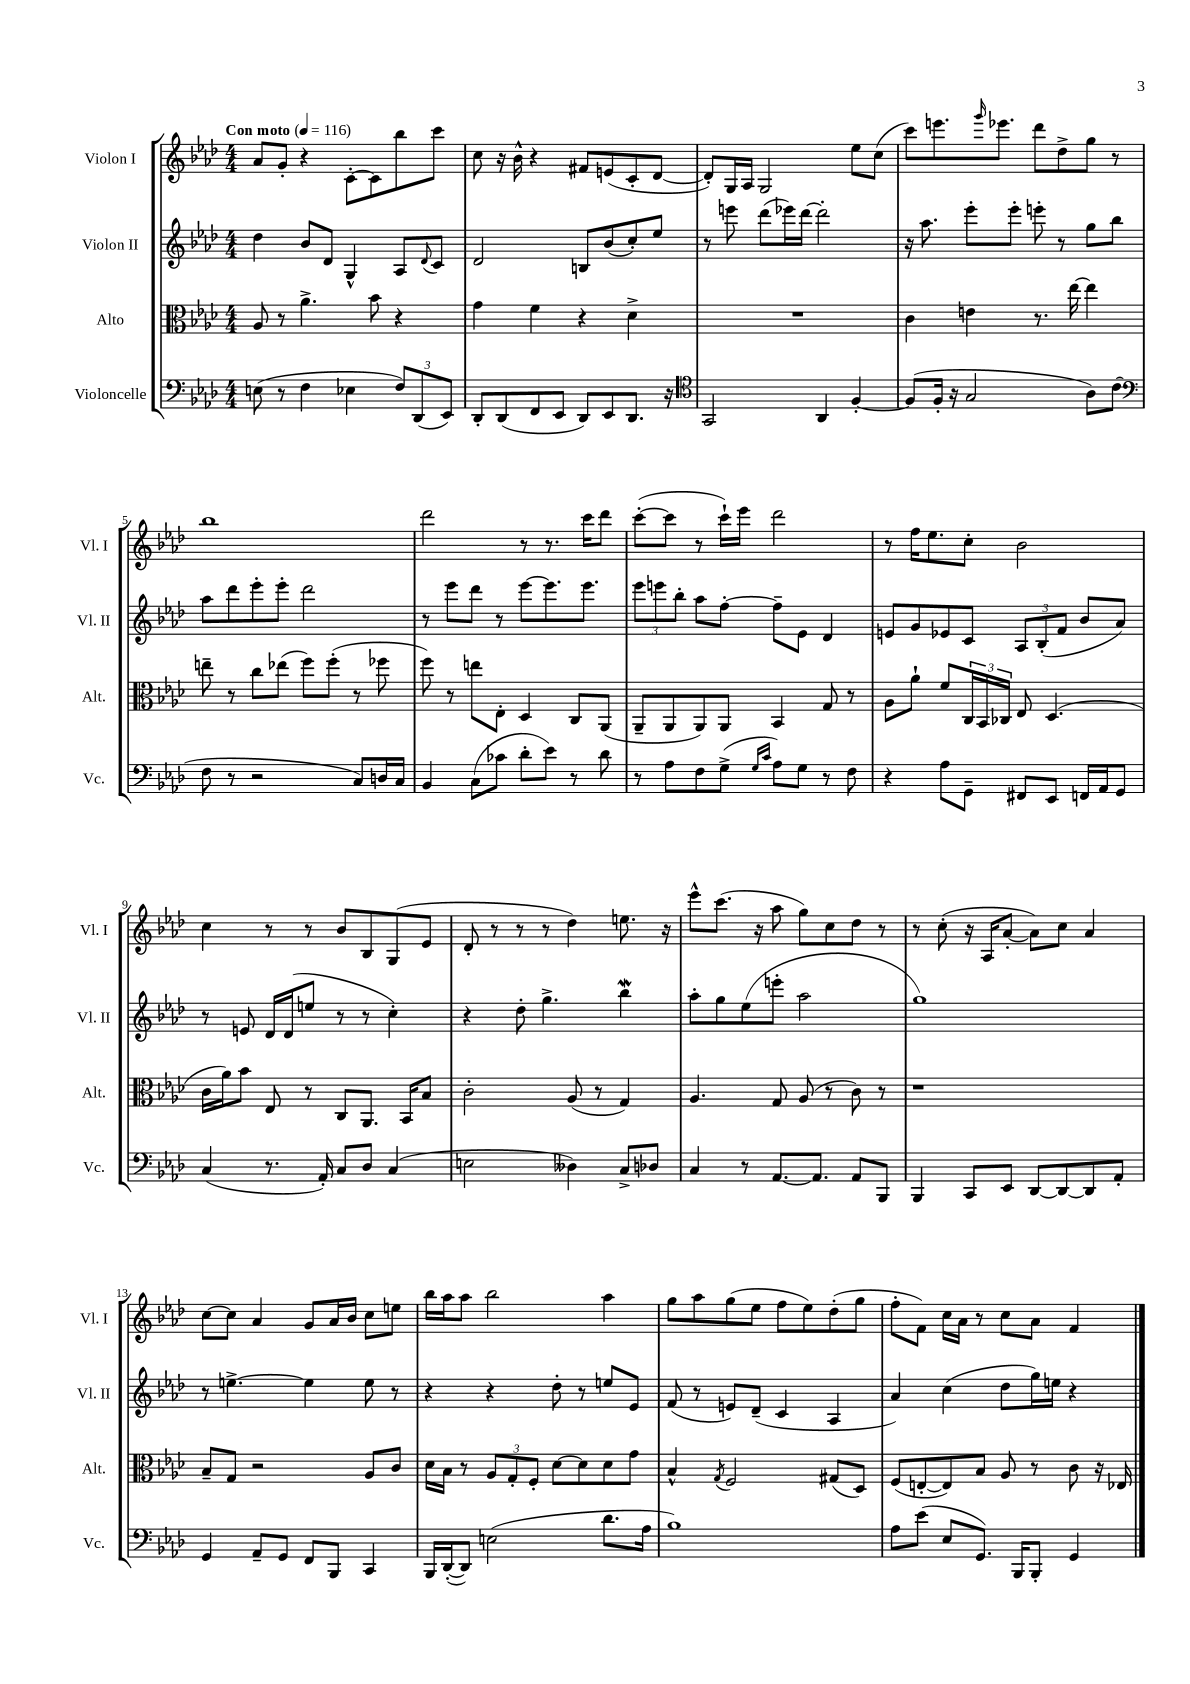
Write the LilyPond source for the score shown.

<<
\new StaffGroup <<
\new Staff = "s0" \with { instrumentName = "Violon I" shortInstrumentName = "Vl. I" } {
    \clef treble \key aes \major \numericTimeSignature \time 4/4 \tempo "Con moto" 4 = 116
    aes'8 g'8-. r4 c'8~-. c'8 bes''8 c'''8 |
    c''8 r16 bes'16-^ r4 fis'8 e'8( c'8-. des'8~ |
    des'8-.) g16 aes16 g2 ees''8 c''8( |
    c'''8) e'''8. \grace { g'''16 } ees'''8. des'''8 des''8-> g''8 r8 |
    bes''1 |
    des'''2 r8 r8. c'''16 des'''8 |
    c'''8~-.( c'''8 r8 c'''16-!) ees'''16 des'''2 |
    r8 f''16 ees''8. c''8-. bes'2 |
    c''4 r8 r8 bes'8 bes8 g8( ees'8 |
    des'8-. r8 r8 r8 des''4) e''8. r16 |
    ees'''8-^ c'''8.( r16 aes''8 g''8) c''8 des''8 r8 |
    r8 c''8-.( r16 aes16 aes'8~-. aes'8) c''8 aes'4 |
    c''8~ c''8 aes'4 g'8 aes'16 bes'16 c''8 e''8 |
    bes''16 aes''16 aes''8 bes''2 aes''4 |
    g''8 aes''8 g''8( ees''8 f''8 ees''8) des''8-.( g''8 |
    f''8-. f'8) c''16 aes'16 r8 c''8 aes'8 f'4 \bar "|." |
}
\new Staff = "s1" \with { instrumentName = "Violon II" shortInstrumentName = "Vl. II" } {
    \clef treble \key aes \major \numericTimeSignature \time 4/4
    des''4 bes'8 des'8 g4-^ aes8 \appoggiatura { des'8 } c'8 |
    des'2 b8 bes'8( c''8-.) ees''8 |
    r8 e'''8 des'''8( ees'''16) des'''16~ des'''2-. |
    r16 aes''8. ees'''8-. ees'''8-. e'''8-. r8 g''8 bes''8 |
    aes''8 des'''8 ees'''8-. ees'''8-. des'''2 |
    r8 ees'''8 des'''8 r8 ees'''8~ ees'''8. ees'''8. |
    \tuplet 3/2 { ees'''8 e'''8 bes''8-. } aes''8 f''8~-. f''8-- ees'8 des'4 |
    e'8 g'8 ees'8 c'8 \tuplet 3/2 { aes8 bes8-.( f'8 } bes'8 aes'8) |
    r8 e'8 des'16 des'16( e''8 r8 r8 c''4-.) |
    r4 des''8-. g''4.-> bes''4\mordent |
    aes''8-. g''8 ees''8( e'''8-. aes''2 |
    g''1) |
    r8 e''4.~-> e''4 e''8 r8 |
    r4 r4 des''8-. r8 e''8 ees'8 |
    f'8( r8 e'8) des'8--( c'4 aes4 |
    aes'4) c''4( des''8 g''16) e''16 r4 \bar "|." |
}
\new Staff = "s2" \with { instrumentName = "Alto" shortInstrumentName = "Alt." } {
    \clef alto \key aes \major \numericTimeSignature \time 4/4
    aes8 r8 aes'4.-> bes'8 r4 |
    g'4 f'4 r4 des'4-> |
    R1 |
    c'4 e'4 r8. ees''16~ ees''4 |
    e''8-- r8 c''8 ees''8( f''8) f''8-.( r8 fes''8 |
    f''8) r8 e''8 ees8-. des4 c8 aes,8( |
    aes,8-- aes,8 aes,8) aes,8 bes,4 g8 r8 |
    aes8 aes'8-! f'8 \tuplet 3/2 { c16 bes,16 ces16 } ees8 des4.( |
    c'16 aes'16) bes'8 ees8 r8 c8 aes,8. bes,16 bes8 |
    c'2-. aes8( r8 g4) |
    aes4. g8 aes8( r8 c'8) r8 |
    r1 |
    bes8-- g8 r2 aes8 c'8 |
    des'16 bes16 r8 \tuplet 3/2 { aes8 g8-. f8-. } des'8~ des'8 des'8 g'8 |
    bes4-^ \acciaccatura { g8 } f2 gis8( des8) |
    f8( e8~-. e8) bes8 aes8 r8 c'8 r16 ees16 \bar "|." |
}
\new Staff = "s3" \with { instrumentName = "Violoncelle" shortInstrumentName = "Vc." } {
    \clef bass \key aes \major \numericTimeSignature \time 4/4
    e8( r8 f4 ees4 \tuplet 3/2 { f8) des,8( ees,8) } |
    des,8-. des,8( f,8 ees,8 des,8) ees,8 des,8. r16 |
    \clef tenor g,2 aes,4 f4~-. |
    f8( f16-. r16 g2 aes8) c'8( |
    \clef bass f8 r8 r2 c8) d16 c16 |
    bes,4 c8( ces'8 des'8-. ees'8) r8 des'8 |
    r8 aes8 f8 g8->( \grace { g16 c'16 } aes8) g8 r8 f8 |
    r4 aes8 g,8-- fis,8 ees,8 f,16 aes,16 g,8 |
    c4( r8. aes,16-.) c8 des8 c4( |
    e2 deses4) c8-> des8 |
    c4 r8 aes,8.~ aes,8. aes,8 bes,,8 |
    bes,,4 c,8 ees,8 des,8~ des,8~ des,8 aes,8-. |
    g,4 aes,8-- g,8 f,8 bes,,8 c,4 |
    bes,,16 des,16~-.( des,8) e2( des'8. aes16 |
    bes1) |
    aes8 ees'8( ees8 g,8.) bes,,16 bes,,8-. g,4 \bar "|." |
}
>>
>>
